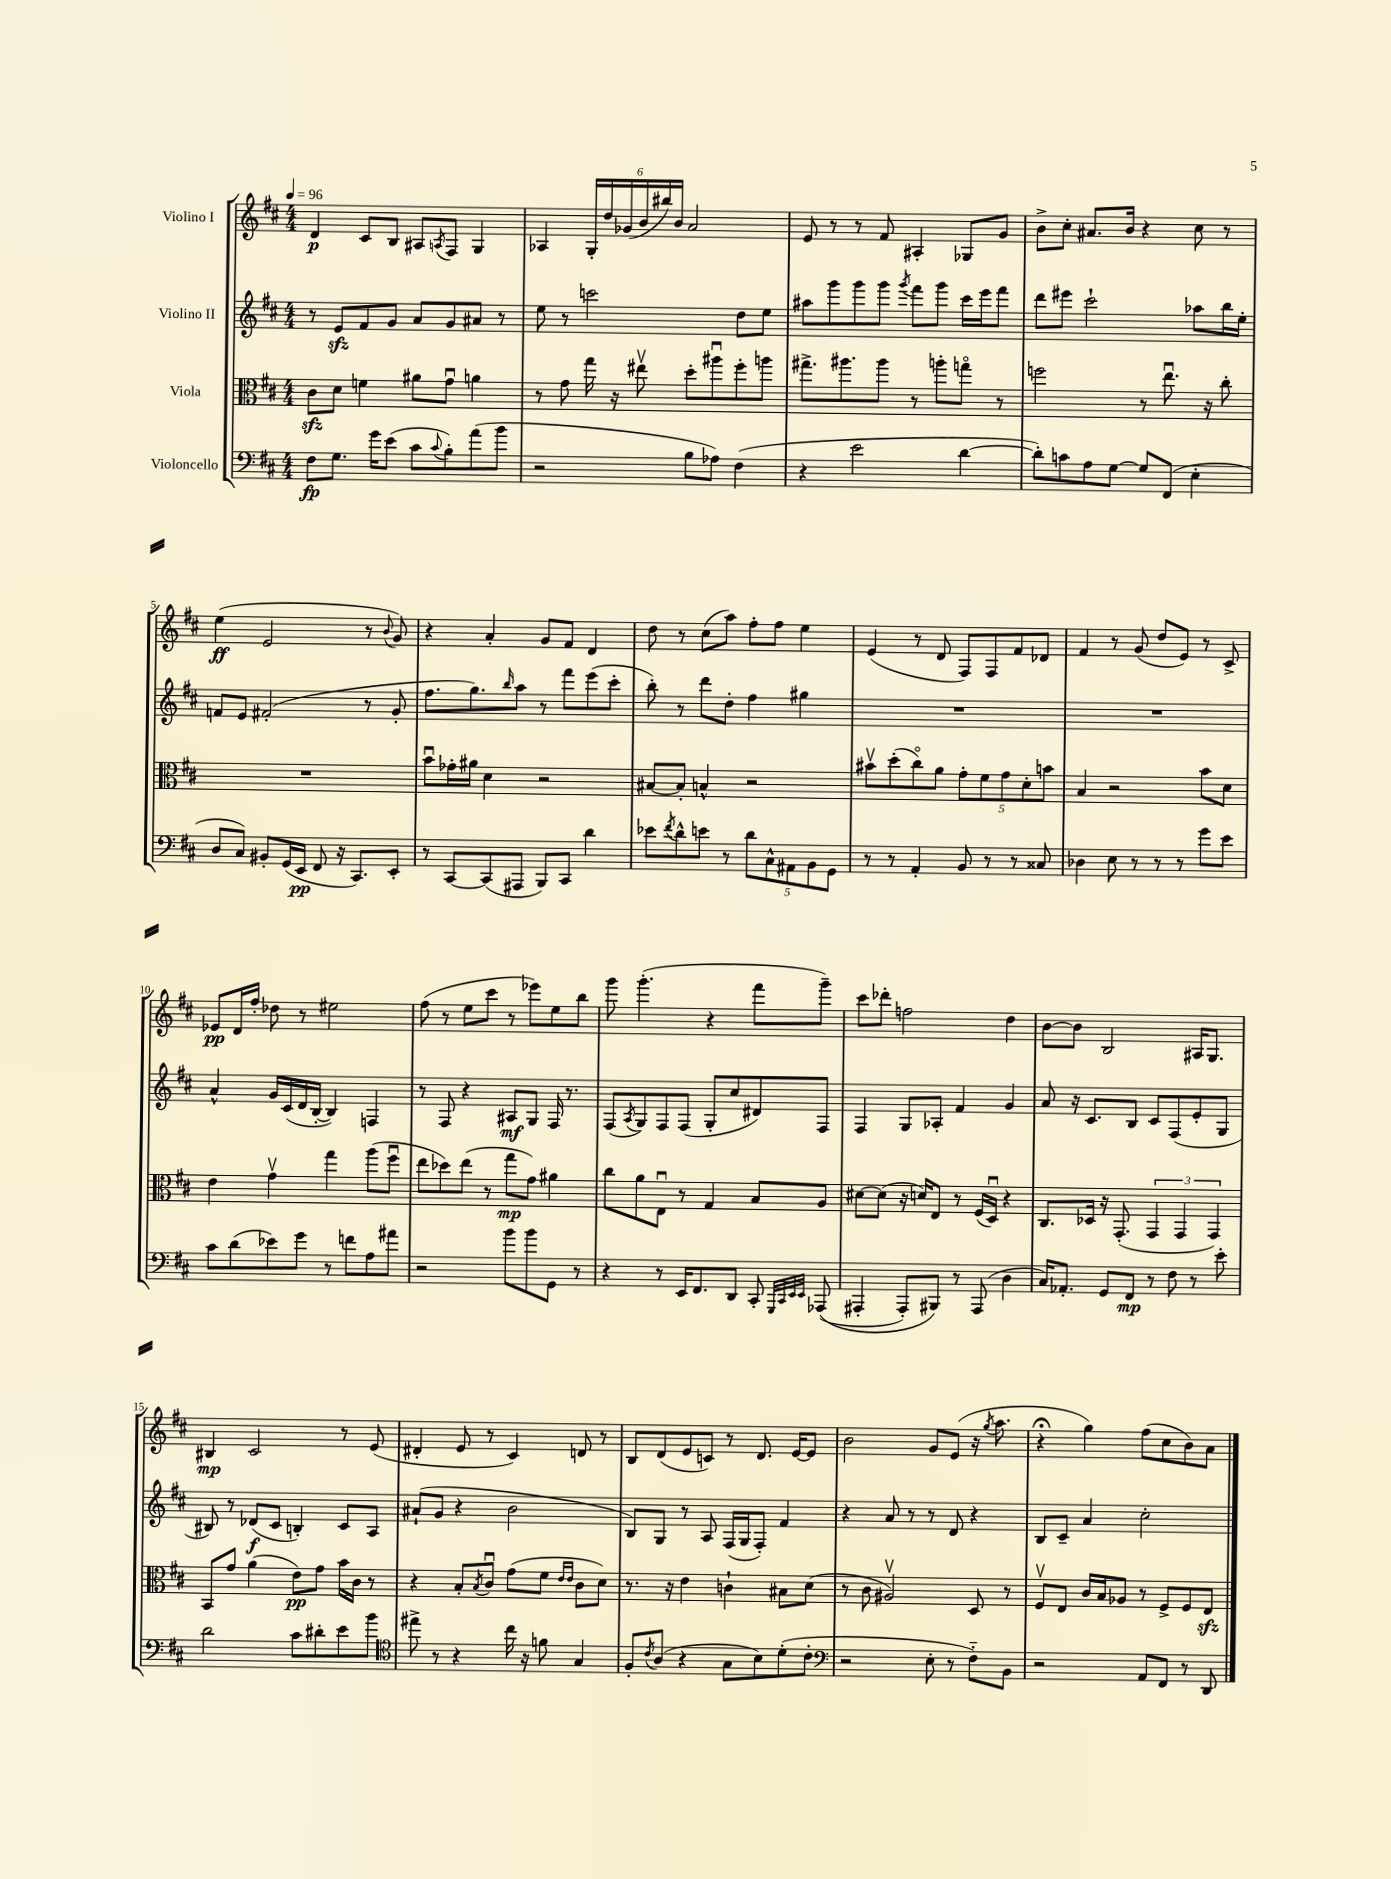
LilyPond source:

<<
\new StaffGroup <<
\new Staff = "s0" \with { instrumentName = "Violino I" } {
    \clef treble \key d \major \numericTimeSignature \time 4/4 \tempo 4 = 96
    d'4\p cis'8 b8 ais8 \acciaccatura { a8 } fis8 g4 |
    aes4 \tuplet 6/4 { g16-. d''16 ges'16( b'16 bis''16) b'16 } a'2 |
    e'8 r8 r8 fis'8 ais4-. ges8 g'8 |
    b'8-> cis''8-. ais'8. b'16 r4 cis''8 r8 |
    e''4\ff( e'2 r8 \appoggiatura { b'8 } g'8) |
    r4 a'4-. g'8 fis'8 d'4 |
    d''8 r8 cis''8( a''8) fis''8-. fis''8 e''4 |
    e'4( r8 d'8 fis8) fis8 fis'8 des'8 |
    fis'4 r8 g'8( d''8 e'8) r8 cis'8-> |
    ees'8\pp d'16 fis''16-. des''8 r8 eis''2 |
    fis''8( r8 e''8 cis'''8 r8 ees'''8) e''8 b''8 |
    g'''8 g'''4.-.( r4 fis'''8 g'''8--) |
    cis'''8 des'''8-. f''2 d''4 |
    b'8~ b'8 b2 ais16 g8. |
    bis4\mp cis'2 r8 e'8( |
    dis'4-. e'8 r8 cis'4) d'8 r8 |
    b8 d'8( e'8 c'8) r8 d'8. e'16~ e'8 |
    b'2 g'8 e'8( r16 \acciaccatura { g''8 } a''8. |
    r4\fermata g''4) fis''8( cis''8 b'8) a'8 \bar "|." |
}
\new Staff = "s1" \with { instrumentName = "Violino II" } {
    \clef treble \key d \major \numericTimeSignature \time 4/4
    r8 e'8\sfz fis'8 g'8 a'8 g'8 ais'8 r8 |
    e''8 r8 c'''2 d''8 e''8 |
    ais''8 g'''8 g'''8 g'''8 \acciaccatura { g'''8 } fis'''8 g'''8 cis'''16 e'''16 fis'''8 |
    d'''8 eis'''8 cis'''2-! aes''8 b''16 e''16-. |
    f'8 e'8 fis'2-.( r8 g'8-. |
    fis''8. g''8.) \grace { b''16 } a''8 r8 fis'''8 e'''8( cis'''8-. |
    b''8-.) r8 d'''8 d''8-. fis''4 gis''4 |
    R1 |
    R1 |
    a'4-^ g'16 cis'16( d'16 b16~-. b4) f4 |
    r8 fis8 r4 ais8\mf g8 fis16 r8. |
    fis8( \acciaccatura { a8 } g8) fis8 fis8( g8-. cis''8 dis'8) fis8 |
    fis4 g8 aes8-. fis'4 g'4 |
    a'8 r16 cis'8. b8 cis'8 fis8( e'8-. g8 |
    bis8) r8 des'8\f( cis'8 b4-.) cis'8 a8 |
    ais'8-!( g'8 r4 b'2 |
    b8) g8 r8 a8 fis16( g16 fis8-.) fis'4 |
    r4 a'8 r8 r8 d'8 r4 |
    b8 cis'8-- a'4 cis''2-. \bar "|." |
}
\new Staff = "s2" \with { instrumentName = "Viola" } {
    \clef alto \key d \major \numericTimeSignature \time 4/4
    cis'8\sfz d'8 f'4 ais'8 g'8\downbow a'4 |
    r8 g'8 g''16 r16 eis''8\upbow d''8-. ais''8\downbow fis''8-. a''8 |
    gis''8.-> ais''8. ais''8 r8 a''8-. g''8\flageolet r8 |
    f''2 r8 e''8.\downbow r16 cis''8-. |
    R1 |
    b'8\downbow ges'16-. ais'16 d'4 r2 |
    bis8~ bis8-. b4-^ r2 |
    bis'8\upbow d''8-.( cis''8\flageolet) a'8 \tuplet 5/4 { g'8-. fis'8 g'8 d'8-. b'8 } |
    b4 r2 b'8 d'8 |
    e'4 g'4\upbow g''4 a''8( fis''8\downbow |
    e''8 des''8) e''8( r8 g''8\mp g'8) ais'4 |
    cis''8 a'8 e8\downbow r8 g4 b8 a8 |
    dis'8~ dis'8( r16 d'16) e8 r8 fis16( d16\downbow) r4 |
    cis8. des16 r16 g,8.-.( \tuplet 3/2 { g,4 g,4 g,4) } |
    b,8 g'8 a'4( e'8\pp) g'8 b'16 cis'16 r8 |
    r4 b8-. \acciaccatura { b8 } cis'8\downbow g'8( fis'8 \grace { e'16 e'16 } cis'8 d'8) |
    r8. r16 e'4 c'4-! bis8 d'8( |
    r8 cis'8 ais2\upbow) d8 r8 |
    fis8\upbow e8 cis'16 b16 aes8 r8 fis8-> fis8 e8\sfz \bar "|." |
}
\new Staff = "s3" \with { instrumentName = "Violoncello" } {
    \clef bass \key d \major \numericTimeSignature \time 4/4
    fis8\fp g8. g'16 e'8( cis'8 \appoggiatura { cis'8 } b8-.) a'8( b'8 |
    r2 b8 aes8) fis4( |
    r4 e'2 d'4~ |
    d'8-.) c'8 a8 g8~ g8 fis,8( e4-. |
    d8 cis8) bis,8-. g,16( e,16\pp fis,8 r16 cis,8.) e,8-. |
    r8 cis,8~ cis,8( ais,,8 b,,8) cis,8 d'4 |
    ees'8 \acciaccatura { fis'8 } d'8-^ e'8 r8 \tuplet 5/4 { d'8 cis8-^ ais,8 b,8 g,8 } |
    r8 r8 a,4-. b,8 r8 r8 cisis8 |
    des4 e8 r8 r8 r8 g'8 e'8 |
    cis'8 d'8( ees'8) g'8 r8 f'8 a8 ais'8 |
    r2 b'8 b'8 g,8 r8 |
    r4 r8 e,16 fis,8. d,8 cis,8-. \grace { g,,32 cis,32 e,32 e,32 } aes,,8(\( |
    ais,,4-. ais,,8-.) bis,,8\) r8 ais,,8( d4 |
    cis16) aes,8.-. g,8 fis,8\mp r8 fis8 r8 e'8-. |
    d'2 cis'8 dis'8-. e'8 b'8 |
    \clef tenor eis''8-> r8 r4 cis''16 r16 f'8 g4 |
    fis8-. \acciaccatura { cis'8 } a8( r4 g8 b8) d'8-.( cis'8-. |
    \clef bass r2 e8-. r8 fis8-_) b,8 |
    r2 a,8 fis,8 r8 d,8 \bar "|." |
}
>>
>>
